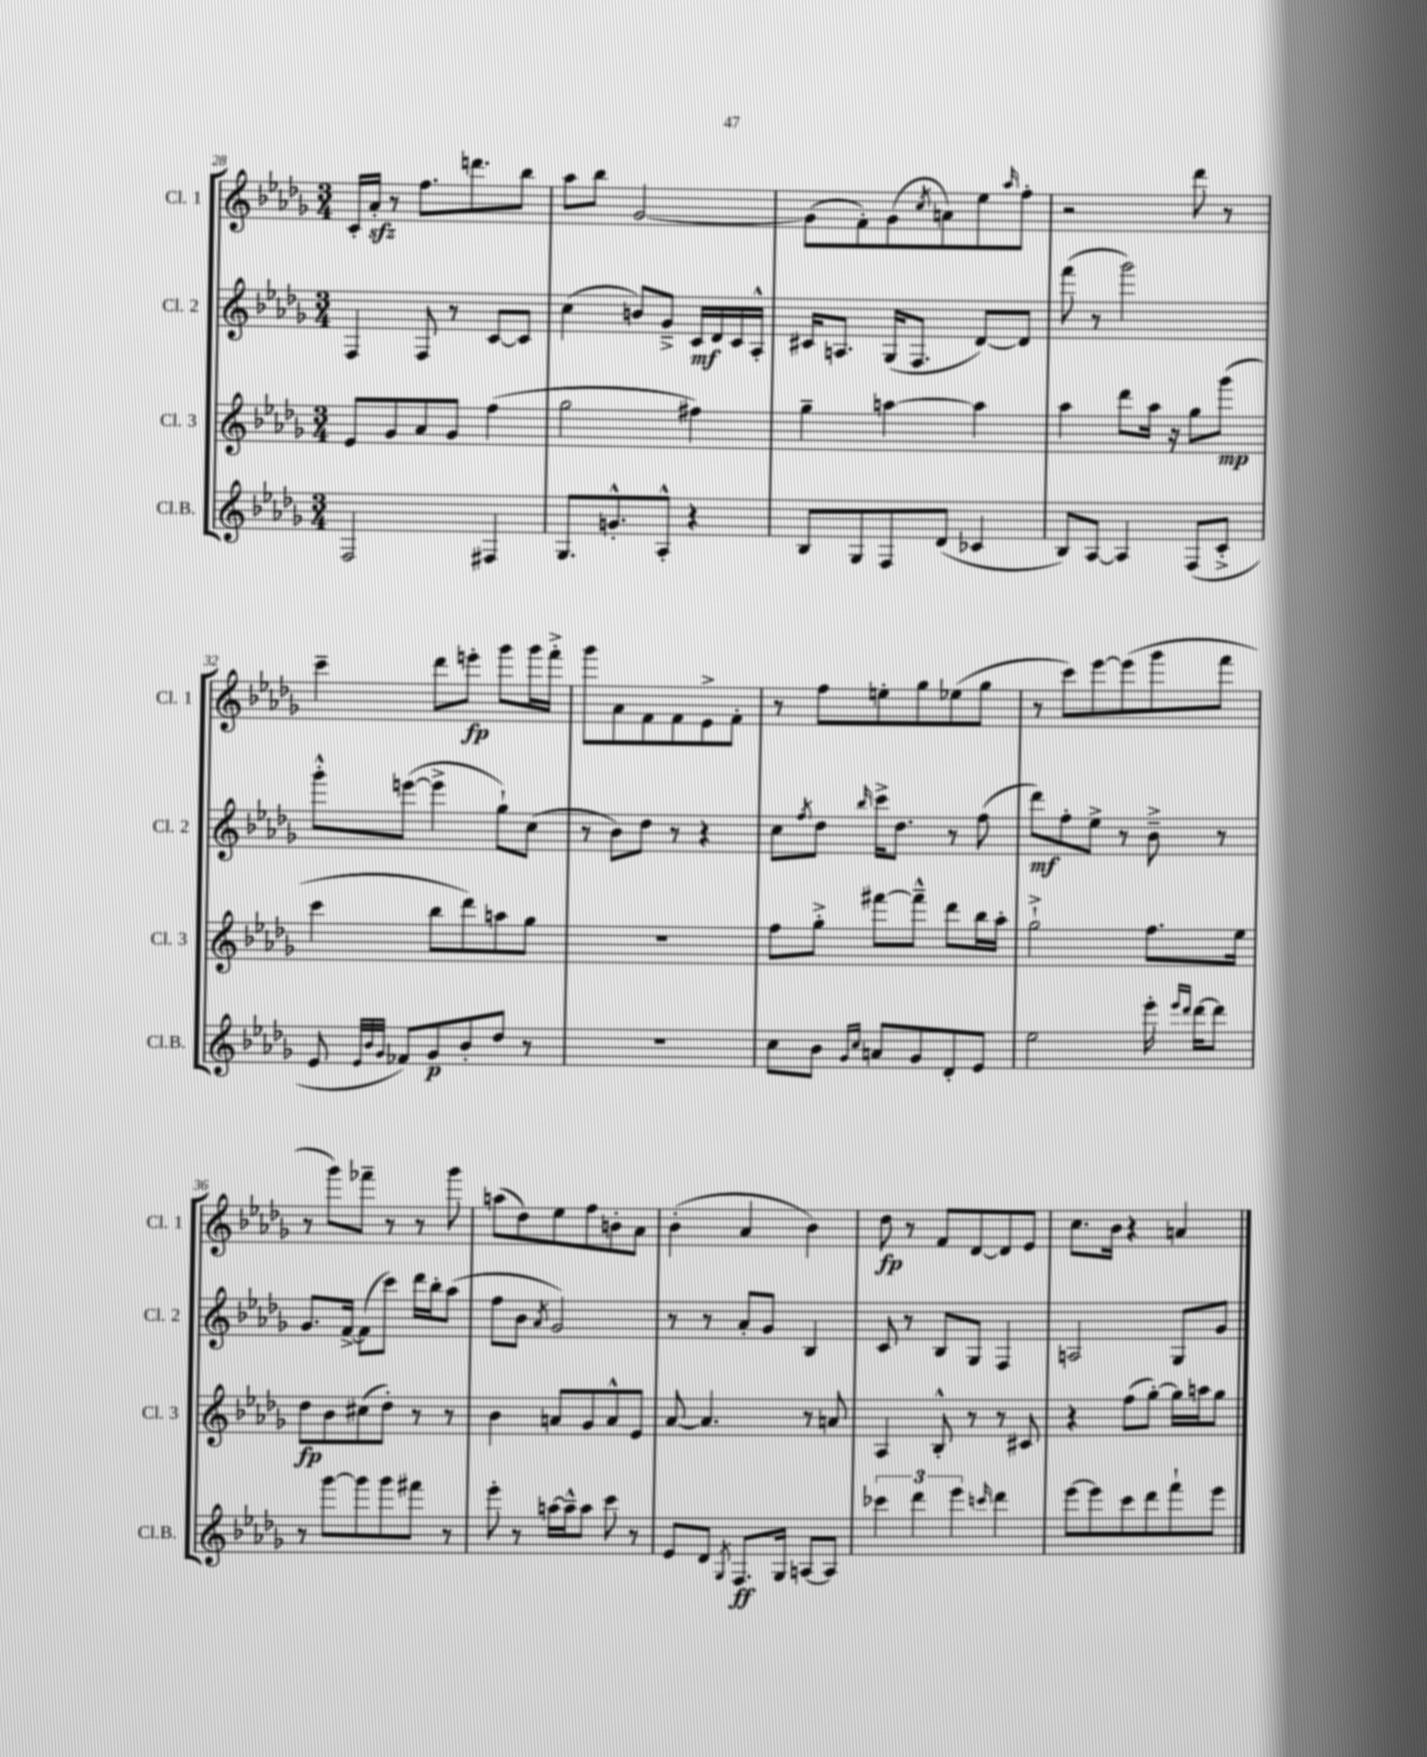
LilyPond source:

<<
\new StaffGroup <<
\new Staff = "s0" \with { instrumentName = "Cl. 1" shortInstrumentName = "Cl. 1" } {
    \clef treble \key des \major \numericTimeSignature \time 3/4
    c'16-. aes'16-.\sfz r8 f''8. d'''8. bes''8 |
    aes''8 bes''8 ges'2~ |
    ges'8( f'8-.) ges'8( \acciaccatura { c''8 } a'8) ees''8 \grace { aes''16 } f''8-. |
    r2 des'''8 r8 |
    c'''4-- des'''8 e'''8-.\fp ges'''8 ges'''16 f'''16-.-> |
    ges'''8 aes'8 f'8 f'8 ees'8-> f'8-. |
    r8 f''8 e''8-. ges''8 ees''8( ges''8 |
    r8 c'''8) ees'''8~ ees'''8( ges'''8 f'''8 |
    r8 ges'''8) fes'''8-- r8 r8 ges'''8 |
    a''8( des''8) ees''8 f''8 b'8-. aes'8 |
    bes'4-.( aes'4 bes'4) |
    des''8\fp r8 f'8 des'8~ des'8 ees'8 |
    c''8. bes'16 r4 a'4 \bar "|." |
}
\new Staff = "s1" \with { instrumentName = "Cl. 2" shortInstrumentName = "Cl. 2" } {
    \clef treble \key des \major \numericTimeSignature \time 3/4
    f4 f8 r8 c'8~ c'8 |
    c''4( b'8) ges'8---> c'16\mf des'16 c'16 aes16-.-^ |
    cis'16 a8. ges16( f8. des'8~) des'8 |
    f'''8( r8 ges'''2) |
    ges'''8-.-^ e'''8~( e'''4-> ges''8-!) c''8( |
    r8 bes'8) des''8 r8 r4 |
    c''8 \acciaccatura { f''8 } des''8 \grace { bes''16 } c'''16-> des''8. r8 f''8( |
    des'''8\mf) f''8-. ees''8-> r8 bes'8---> r8 |
    ges'8. f'16~-> f'8( c'''8) des'''16 bes''16-. aes''8( |
    f''8 bes'8 \acciaccatura { aes'8 } ges'2) |
    r8 r8 aes'8-. ges'8 bes4 |
    c'8 r8 bes8 ges8 f4 |
    a2 ges8 ges'8 \bar "|." |
}
\new Staff = "s2" \with { instrumentName = "Cl. 3" shortInstrumentName = "Cl. 3" } {
    \clef treble \key des \major \numericTimeSignature \time 3/4
    ees'8 ges'8 aes'8 ges'8 f''4( |
    ges''2 fis''4) |
    ges''4-- a''4~ a''4 |
    aes''4 des'''8 aes''16 r16 ges''8 ges'''8\mp( |
    c'''4 bes''8 des'''8) a''8 ges''8 |
    R2. |
    f''8 ges''8-.-> fis'''8~ fis'''8---^ des'''8 bes''16 aes''16-. |
    ges''2-!-> f''8. ees''16 |
    des''8\fp bes'8 cis''8( des''8-.) r8 r8 |
    bes'4 a'8 ges'8 a'8-^ ees'8 |
    aes'8~ aes'4. r8 a'8 |
    aes4 bes8-.-^ r8 r8 cis'8 |
    r4 f''8( ges''8~-.) ges''16 a''16 ges''8 \bar "|." |
}
\new Staff = "s3" \with { instrumentName = "Cl.B." shortInstrumentName = "Cl.B." } {
    \clef treble \key des \major \numericTimeSignature \time 3/4
    f2 fis4 |
    ges8. g'8.-.-^ aes8-.-^ r4 |
    bes8 ges8 f8 des'8( ces'4 |
    bes8) aes8~ aes4 f8( c'8-.-> |
    ees'8 \grace { ees'32 bes'32 ges'32 } fes'8) ges'8\p bes'8-. des''8 r8 |
    R2. |
    c''8 bes'8 \grace { ges'16 c''16 } a'8 ges'8 des'8-. ees'8 |
    ees''2 ees'''16-. \grace { ees'''16 des'''16 } des'''16~ des'''8 |
    r8 ges'''8~ ges'''8 ges'''8 fis'''8 r8 |
    ees'''8-. r8 a''16~ a''16---^ a''8 c'''8 r8 |
    ees'8 des'8 \acciaccatura { ges8 } f8.\ff ges16 a8~ a8 |
    \tuplet 3/2 { ces'''4 des'''4 ees'''4 } \grace { c'''16 } des'''4 |
    ees'''8~ ees'''8 c'''8 des'''8 f'''8-! ees'''8 \bar "|." |
}
>>
>>
\layout { \context { \Score currentBarNumber = #28 } }
